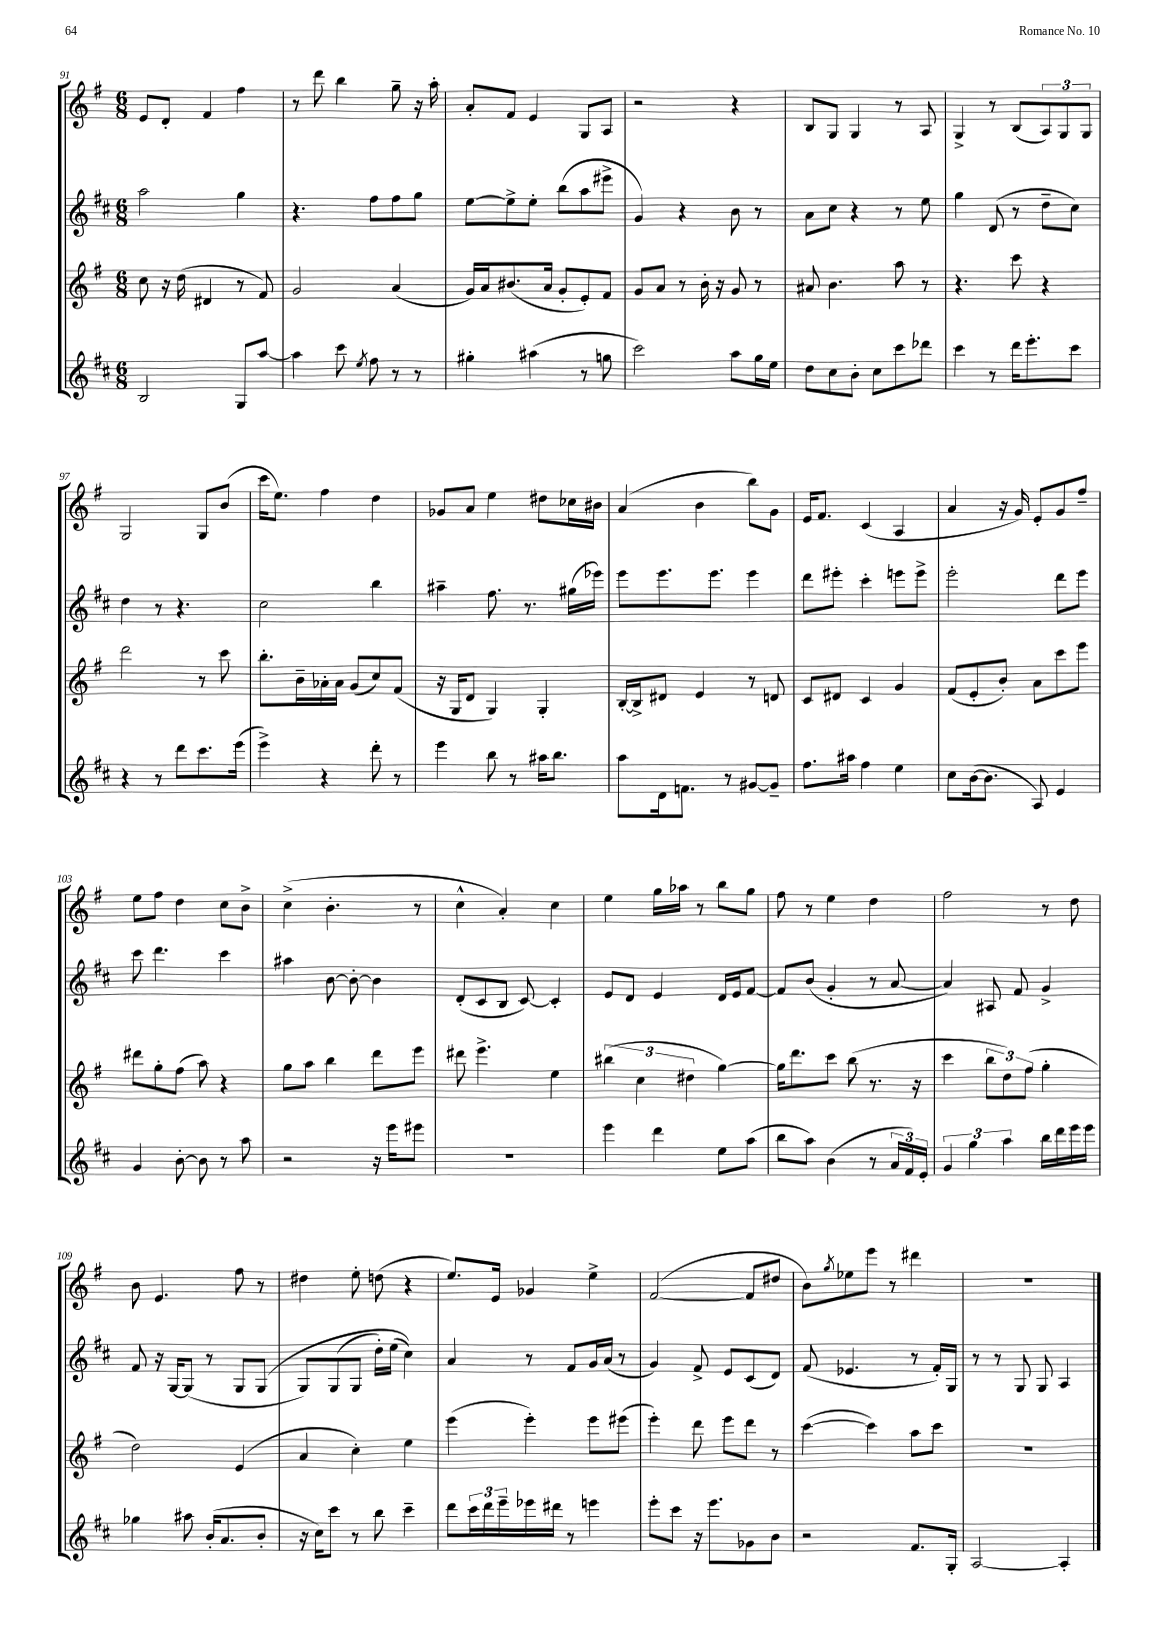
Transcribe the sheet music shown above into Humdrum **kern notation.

**kern	**kern	**kern	**kern
*part4	*part3	*part2	*part1
*staff4	*staff3	*staff2	*staff1
*clefG2	*clefG2	*clefG2	*clefG2
*k[f#c#]	*k[f#]	*k[f#c#]	*k[f#]
*M6/8	*M6/8	*M6/8	*M6/8
=91	=91	=91	=91
2B/	8cc\	2aa\	8e/L
.	16r	.	8d'/J
.	(16dd\	.	.
.	4d#X/	.	4f#/
8G/L	8r	4gg\	4ff#\
[8aa/J	8f#/)	.	.
=92	=92	=92	=92
4aa\]	2g/	4.r	8r
.	.	.	8ddd\
8ccc#\	.	.	4bb\
8qee/	.	.	.
8ff#\	.	8ff#\L	.
8r	(4a/	8ff#\	8gg~\
8r	.	8gg\J	16r
.	.	.	16aa'\
=93	=93	=93	=93
4gg#X'\	16g/LL)	[8ee\L	8a'/L
.	16a/J	.	.
.	(8.b#X/	8ee^\]	8f#/J
(4aa#X\	.	8ee'\J	4e/
.	16a/Jk	.	.
.	8g'/L	(8bb\L	.
8r	8e'/)	8aa\	8G/L
8ggn\	8f#/J	8eee#X^\J	8A/J
=94	=94	=94	=94
2ccc#\)	8g/L	4g/)	2r
.	8a/J	.	.
.	8r	4r	.
.	16b'\	.	.
.	16r	.	.
8aa\L	8g/	8b\	4r
16gg\L	8r	8r	.
16ee\JJ	.	.	.
=95	=95	=95	=95
8dd\L	8a#X/	8a\L	8B/L
8cc#\	4.b\	8cc#\J	8G/J
8b'\J	.	4r	4G/
8cc#\L	.	.	.
8ccc#\	8aa\	8r	8r
8ddd-X\J	8r	8ee\	8A/
=96	=96	=96	=96
4ccc#\	4.r	4gg\	4G^/
8r	.	(8d/	8r
16ddd\KL	8ccc\	8r	(8B/L
8.eee'\	.	.	.
.	4r	8dd~\L	12A/)
.	.	.	12G/
8ccc#\J	.	8cc#\J)	.
.	.	.	12G/J
!!LO:LB:g=z
=97	=97	=97	=97
4r	2ddd\	4dd\	2G/
8r	.	8r	.
8ddd\L	.	4.r	.
8.ccc#\	8r	.	8G/L
.	8ccc\	.	(8b/J
(16eee\Jk	.	.	.
=98	=98	=98	=98
4eee^\)	8.bb'\L	2cc#\	16ccc\KL
.	.	.	8.ee\J)
.	16b~\L	.	.
4r	16a-X'\	.	4ff#\
.	16a-\JJ	.	.
.	(8g/L	.	.
8ddd'\	8cc/)	4bb\	4dd\
8r	(8f#/J	.	.
=99	=99	=99	=99
4eee\	16r	4aa#X~\	8g-X/L
.	16G/KL	.	.
.	8d/J	.	8a/J
8bb\	4G/)	8.ff#\	4ee\
8r	.	.	.
.	.	8.r	.
16aa#X\KL	4G'/	.	8dd#X\L
8.bb\J	.	.	.
.	.	(16gg#X\LL	16cc-X\L
.	.	16eee-X\JJ)	16b#X\JJ
=100	=100	=100	=100
8aa\L	[16B'/LL	8eee\L	(4a/
.	16B^/J]	.	.
16d\k	8d#X/J	8.eee\	.
8.fn\J	.	.	.
.	4e/	.	4b\
.	.	8.eee\J	.
8r	.	.	.
[8g#X/L	8r	4eee\	8bb\L)
8g#~/J]	8dn/	.	8g\J
=101	=101	=101	=101
8.ff#\L	8c/L	8ddd\L	16e/KL
.	.	.	8.f#/J
.	8d#X/J	8eee#X'\J	.
16aa#X\Jk	.	.	.
4ff#\	4c/	4ccc#'\	(4c/
4ee\	4g/	8eeen\L	4A/
.	.	8eee^\J	.
=102	=102	=102	=102
8cc#\L	(8f#/L	2eee'\	4a/
([16b\k	8e'/	.	.
8.b\J]	.	.	.
.	8b'/J)	.	16r
.	.	.	16g/)
8A/)	8a\L	.	8e'/L
4e/	8ccc\	8ddd\L	8g/
.	8eee\J	8eee\J	8ff#~/J
!!LO:LB:g=z
=103	=103	=103	=103
4g/	8ddd#X\L	8ccc#\	8ee\L
.	8gg'\	4.ddd\	8ff#\J
[8b'\	(8ff#\J	.	4dd\
8b\]	8aa\)	.	.
8r	4r	4ccc#\	8cc\L
8aa\	.	.	8b^\J
=104	=104	=104	=104
2r	8gg\L	4aa#X\	(4cc^\
.	8aa\J	.	.
.	4bb\	[8b\	4.b'\
.	.	8b'\_	.
16r	8ddd\L	4b\]	.
16eee\KL	.	.	.
8eee#X\J	8eee\J	.	8r
=105	=105	=105	=105
2.r	8ddd#X\	(8d'/L	4cc^^\
.	4.eee^\	8c#/	.
.	.	8B/J	4a'/)
.	.	[8c#/)	.
.	4ee\	4c#'/]	4cc\
=106	=106	=106	=106
4eee\	(6bb#X\	8e/L	4ee\
.	.	8d/J	.
.	6cc\	.	.
4ddd\	.	4e/	16gg\LL
.	.	.	16aa-X\JJ
.	6dd#X\	.	.
.	.	.	8r
8ee\L	[4gg\)	16d/LL	8bb\L
.	.	16e/J	.
(8aa\J	.	[8f#/J	8gg\J
=107	=107	=107	=107
8bb\L	16gg\KL]	8f#/L]	8ff#\
.	8.ddd\	.	.
8aa\J)	.	(8b/J	8r
(4b\	8ccc\J	4g'/	4ee\
.	(8bb\	.	.
8r	8.r	8r	4dd\
24a/LL	.	[8a/	.
24f#/)	.	.	.
.	16r	.	.
24e'/JJ	.	.	.
=108	=108	=108	=108
6g/	4ccc\	4a/])	2ff#\
6gg\	.	.	.
.	12bb\L	8A#X/	.
6aa\	12dd\)	.	.
.	.	8f#/	.
.	(12ff#\J	.	.
16bb\LL	4gg'\	4g^/	8r
16ddd\	.	.	.
16eee\	.	.	8dd\
16eee\JJ	.	.	.
!!LO:LB:g=z
=109	=109	=109	=109
4gg-X\	2dd\)	8f#/	8b\
.	.	16r	4.e/
.	.	[16G/KL	.
8aa#X\	.	(8G/J]	.
(16b'/KL	.	8r	.
8.a/	.	.	.
.	(4e/	8G/L	8ff#\
8b'/J	.	(8G/J	8r
=110	=110	=110	=110
16r	4a/	8G/L)	4dd#X\
16cc#\KL)	.	.	.
8ccc#\J	.	(8G/	.
8r	4cc'\)	8G/J	8ee'\
8bb\	.	16dd'\LL)	(8ddn\
.	.	(16ee\JJ	.
4ccc#~\	4ee\	4cc#\))	4r
=111	=111	=111	=111
8ddd\L	(4eee\	4a/	8.ee/L)
24ccc#\L	.	.	.
24ddd\	.	.	.
.	.	.	16e/Jk
24eee~\	.	.	.
16eee-X\	4eee'\)	8r	4g-X/
16ddd#X\JJ	.	.	.
8r	.	8f#/L	.
4eeen\	8eee\L	16g/L	4ee^\
.	.	(16a/JJ	.
.	(8eee#X\J	8r	.
=112	=112	=112	=112
8eee'\L	4eee'\)	4g/)	([2f#/
8ccc#\J	.	.	.
16r	8ddd\	8f#^/	.
8.eee\L	.	.	.
.	8eee\L	8e/L	.
8g-X\	8ddd\J	(8c#/	8f#/L]
8b\J	8r	8d/J)	8dd#X/J
=113	=113	=113	=113
2r	([4ccc\	(8f#/	8b\L)
.	.	.	8qgg/
.	.	4.e-X/	8ee-X\
.	4ccc\])	.	8eee\J
.	.	.	8r
8.f#/L	8aa\L	8r	4ddd#X\
.	8ccc\J	16f#'/LL)	.
16G'/Jk	.	16G/JJ	.
=114	=114	=114	=114
[2A/	2.r	8r	2.r
.	.	8r	.
.	.	8G/	.
.	.	8G/	.
4A'/]	.	4A/	.
==	==	==	==
*-	*-	*-	*-
